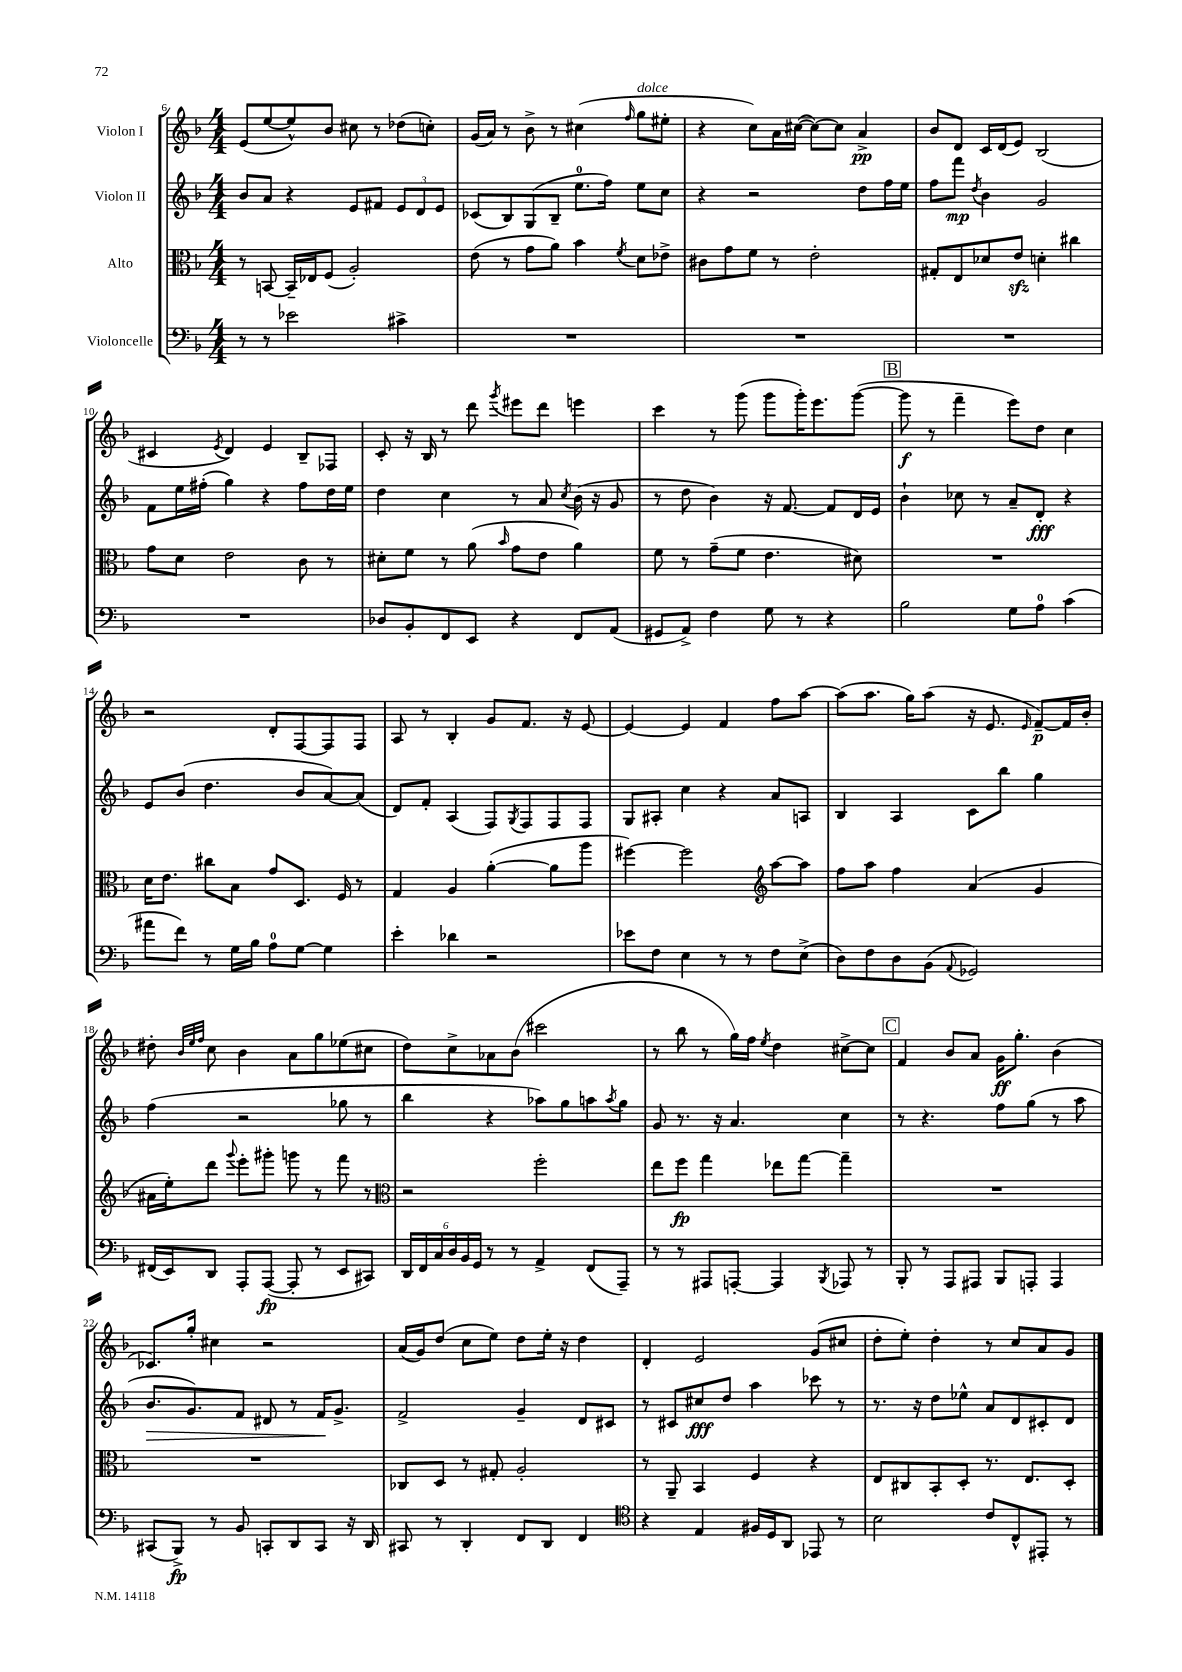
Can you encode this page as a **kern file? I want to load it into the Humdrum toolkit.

**kern	**kern	**kern	**kern
*staff4	*staff3	*staff2	*staff1
*clefF4	*clefC3	*clefG2	*clefG2
*k[b-]	*k[b-]	*k[b-]	*k[b-]
*M4/4	*M4/4	*M4/4	*M4/4
8r	8r	8b-	(8e
8r	[8BB	8a	[8ee
2e-	16BB~]	4r	8ee^^])
.	16E-	.	.
.	(8F	.	8b-
.	2A')	8e	8cc#
.	.	8f#	8r
4c#^	.	12e	(8dd-
.	.	12d	.
.	.	.	8cc')
.	.	12e	.
=	=	=	=
1r	(8e	(8c-	(16g
.	.	.	16a)
.	8r	8B-)	8r
.	8g	(8G	8b-^
.	8a)	8B-~	8r
.	4b-	8.ee	(4cc#
.	.	16ff)	.
.	8qf	.	16qqff
.	8d	8ee	8gg
.	8e-^	8cc	8ee#'
=	=	=	=
1r	8c#	4r	4r
.	8g	.	.
.	8f	2r	8cc)
.	8r	.	16a
.	.	.	([16cc#
.	2e'	.	8cc#_)
.	.	.	8cc#]
.	.	8dd	4a^
.	.	16ff	.
.	.	16ee	.
=	=	=	=
1r	8G#'	8ff	8b-
.	8E	8fff	8d
.	.	8qdd	.
.	8d-	4b-	16c
.	.	.	(16d
.	8e	.	8e)
.	4d'	2g	(2B-
.	4cc#	.	.
=	=	=	=
1r	8g	8f	4c#
.	8d	16ee	.
.	.	(16ff#'	.
.	.	.	8qe
.	2e	4gg)	4d)
.	.	4r	4e
.	8c	8ff#	8B-~
.	8r	16dd	8F-
.	.	16ee	.
=	=	=	=
8D-	8d#'	4dd	8c'
8BB-'	8f	.	16r
.	.	.	16B-
8FF	8r	4cc	8r
8EE	(8a	.	8ddd
.	16qqb-	.	8qggg
4r	8g	8r	8eee#
.	8e	8a	8ddd
.	.	8qcc	.
8FF	4a)	(16b-	4eee
.	.	16r	.
(8AA	.	8g	.
=	=	=	=
8GG#	8f	8r	4ccc
8AA^)	8r	8dd	.
4F	(8g~	4b-)	8r
.	8f	.	(8ggg
8G	4.e	16r	8ggg
.	.	[8.f	.
8r	.	.	16ggg')
.	.	.	8.eee
4r	.	8f]	.
.	8d#)	16d	([8ggg
.	.	16e	.
=	=	=	=
2B-	1r	4b-`	8ggg]
.	.	.	8r
.	.	8cc-	4fff~
.	.	8r	.
8G	.	8a~	8eee)
8A	.	8d'	8dd
(4c	.	4r	4cc
=	=	=	=
8a#	16d	8e	2r
.	8.e	.	.
8f)	.	(8b-	.
8r	8cc#	4.dd	.
16G	8B-	.	.
16B-	.	.	.
8A	8g	.	8d'
[8G	8.D	8b-	[8F
4G]	.	[8a)	8F]
.	16F	.	.
.	8r	(8a]	8F
=	=	=	=
4e'	4G	8d)	8A
.	.	8f'	8r
4d-	4A	(4A	4B-'
2r	([4a'	8F)	8g
.	.	8qG	.
.	.	8F	8.f
.	8a]	8F	.
.	.	.	16r
.	8aa	8F	[8e
=	=	=	=
8e-	[4ff#)	8G	4e_
8F	.	8A#'	.
4E	2ff#]	4cc	4e]
8r	.	4r	4f
8r	.	.	.
*	*clefG2	*	*
8F	[8aa	8a	8ff
(8E^	8aa]	8A	[8aa
=	=	=	=
8D)	8ff	4B-	(8aa]
8F	8aa	.	8.aa
8D	4ff	4A	.
.	.	.	16gg)
(8BB-	.	.	(8aa
8qqAA	.	.	.
2GG-)	(4a	8c	16r
.	.	.	8.e
.	.	8bb-	.
.	.	.	16qqe
.	4g	4gg	[8f~)
.	.	.	16f]
.	.	.	16b-'
=	=	=	=
(16FF#	16a#	(4ff	8dd#'
16EE)	16ee')	.	.
.	.	.	32qqb-
.	.	.	32qqee
.	.	.	32qqff
8DD	8ddd	.	8cc
.	8qqggg	.	.
8AAA'	8eee'	2r	4b-
([8AAA	8ggg#'	.	.
8AAA']	8ggg	.	8a
8r	8r	.	8gg
8EE	8fff	8gg-	(8ee-
8CC#)	8r	8r	8cc#
=	=	=	=
*	*clefC3	*	*
24DD	2r	4bb-	8dd)
24FF	.	.	.
24C	.	.	.
24D	.	.	8cc^
24BB-	.	.	.
24GG	.	.	.
8r	.	4r	8a-
8r	.	.	(8b-
4AA^	2ff'	8aa-)	2ccc#
.	.	8gg	.
(8FF	.	8aa	.
.	.	8qaa	.
8AAA~)	.	8gg	.
=	=	=	=
8r	8ee	8g	8r
8r	8ff	8.r	8bb-
8AAA#	4gg	.	8r
.	.	16r	.
[8AAA'	.	4.a	16gg)
.	.	.	16ff
.	.	.	8qee
4AAA]	8ee-	.	4dd
.	[8gg	.	.
8qBBB-	.	.	.
8AAA-	4gg~]	4cc	[8cc#^
8r	.	.	8cc#]
=	=	=	=
8BBB-'	1r	8r	4f
8r	.	4.r	.
8AAA	.	.	8b-
8AAA#	.	.	8a
8BBB-	.	8ff	16g
.	.	.	8.gg'
8AAA'	.	(8gg	.
4AAA	.	8r	(4b-
.	.	8aa	.
=	=	=	=
(8CC#	1r	8.b-	8.c-)
8BBB-^)	.	.	.
.	.	8.g)	16gg'
8r	.	.	4cc#
8BB-	.	8f	.
8CC'	.	8d#	2r
8DD	.	8r	.
8CC	.	16f	.
.	.	8.g^	.
16r	.	.	.
16DD	.	.	.
=	=	=	=
8CC#	8C-	2f^	(16a
.	.	.	16g)
8r	8D	.	(8dd
4DD'	8r	.	8cc
.	8G#'	.	8ee)
8FF	2A'	4g~	8dd
8DD	.	.	16ee'
.	.	.	16r
4FF	.	8d	4dd
.	.	8c#	.
=	=	=	=
*clefC4	*	*	*
4r	8r	8r	4d'
.	8AA~	8c#	.
4E	4BB-	8cc#	2e
.	.	8dd	.
16F#	4F	4aa	.
16D	.	.	.
8AA	.	.	.
8EE-	4r	8ccc-	(8g
8r	.	8r	8cc#
=	=	=	=
2B-	8E	8.r	8dd'
.	8C#	.	8ee')
.	.	16r	.
.	8BB-'	8dd	4dd'
.	8D'	8ee-^^	.
8c	8.r	8a	8r
8C^^	.	8d	8cc
.	8.E	.	.
8EE#'	.	8c#'	8a
8r	8D'	8d	8g
==	==	==	==
*-	*-	*-	*-
